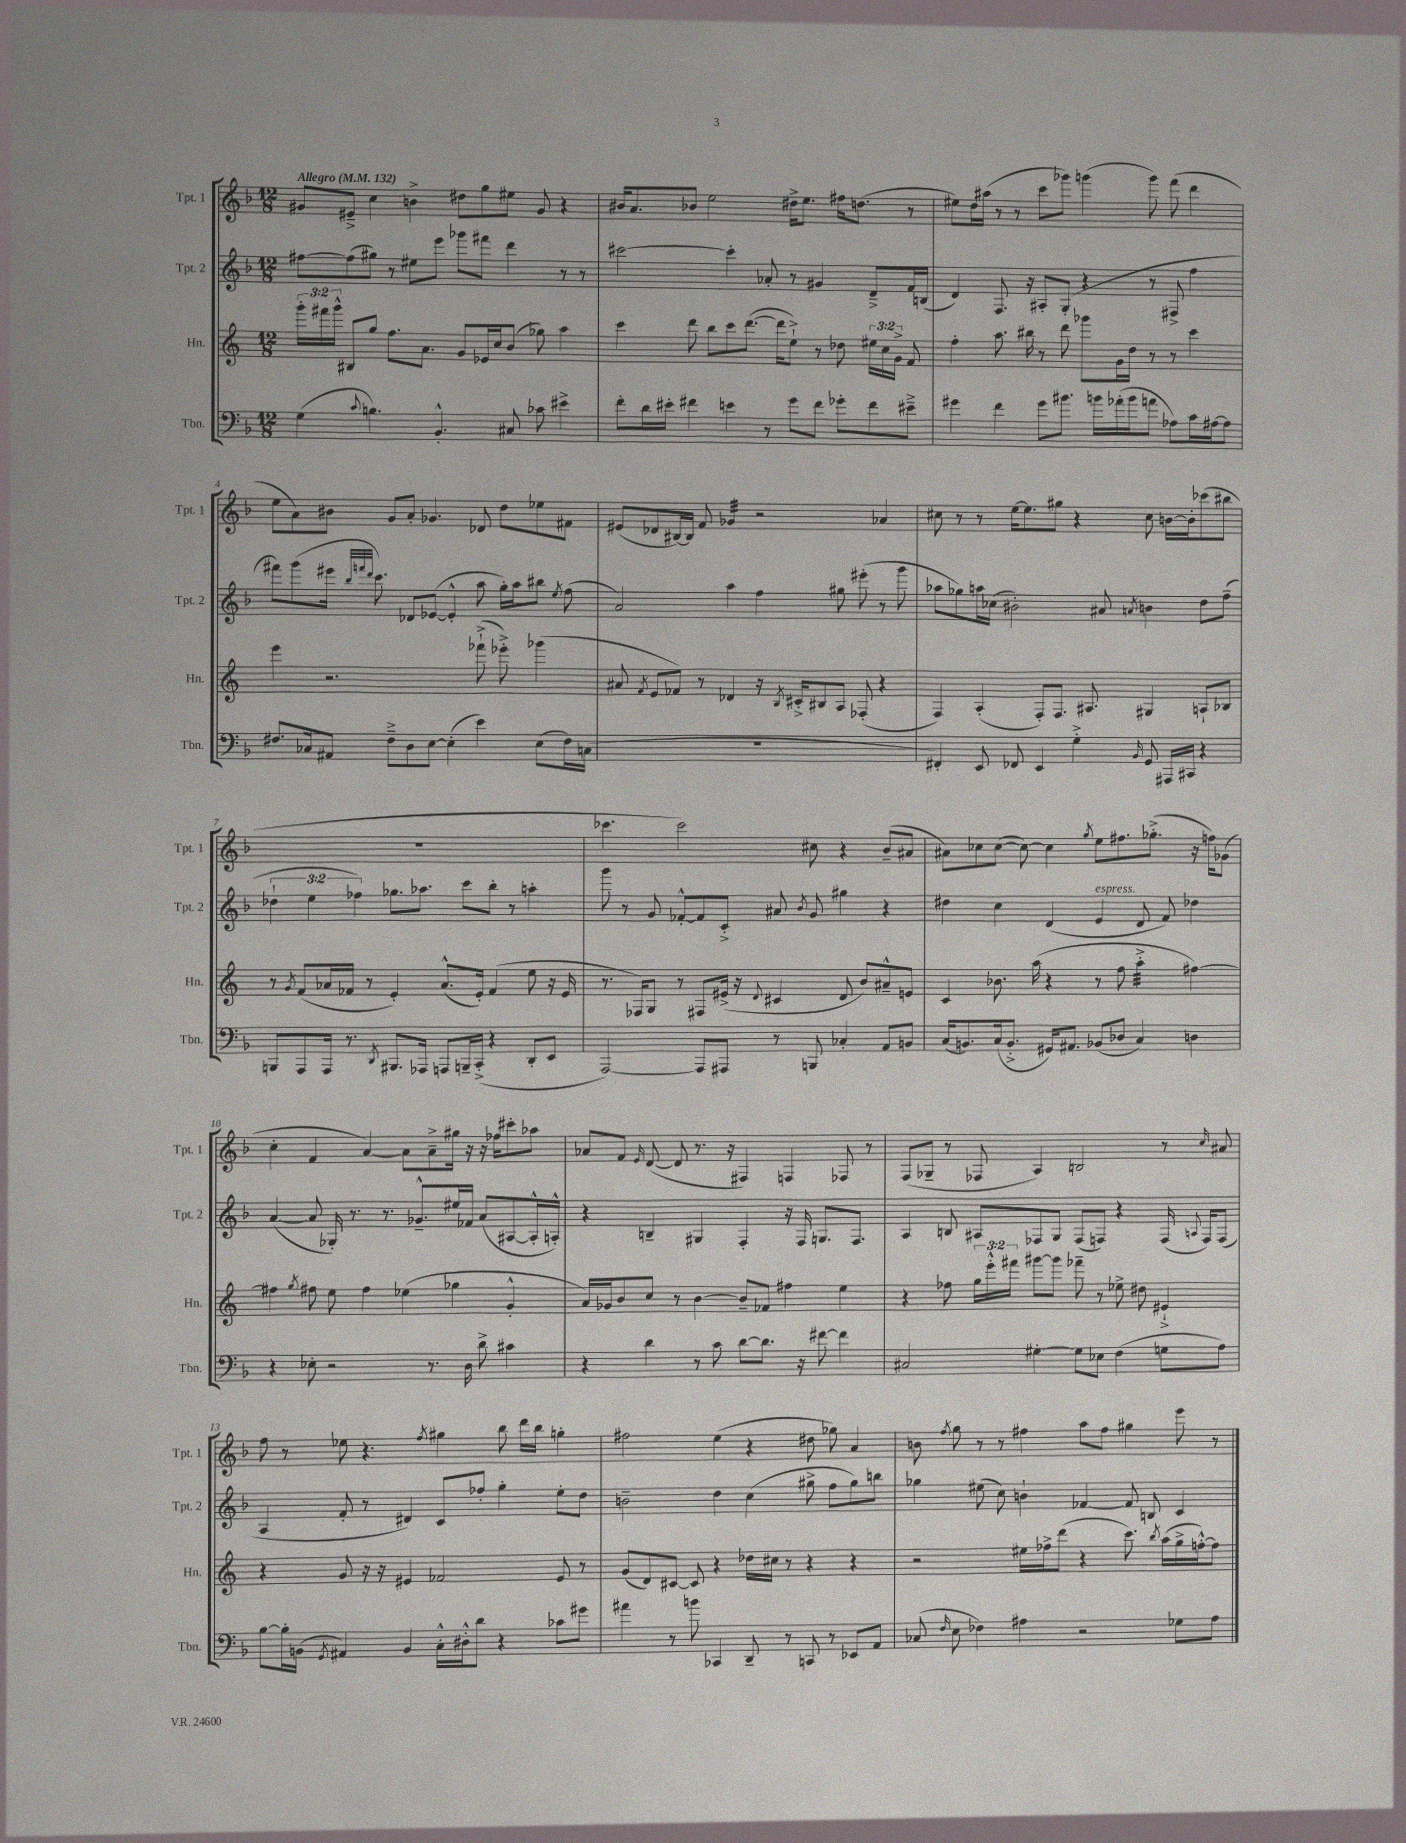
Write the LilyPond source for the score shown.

<<
\new StaffGroup <<
\new Staff = "s0" \with { instrumentName = "Tpt. 1" shortInstrumentName = "Tpt. 1" } {
    \clef treble \key f \major \numericTimeSignature \time 12/8 \tempo "Allegro" 4 = 132
    \autoBeamOff gis'8[ eis'8]---> c''4 b'4-> dis''8[ g''8 eis''8] gis'8 r4 |
    bis'16[ a'8. bes'8] e''2 dis''16[-> e''8.] fis''16[ d''8.]( r8 |
    eis''8[) d''16 ais''16]( r8 r8 c'''8[ ges'''8]) g'''4( g'''8) f'''8( d'''4 |
    e''8[ a'8) bis'8] g'8[ a'8]-. ges'4. des'8 d''8[ ees''8 fis'8] |
    eis'8[( des'8 bis16~) bis16] f'8 ges'4:32 r2 aes'4 |
    cis''8 r8 r8 e''16[~ e''8. gis''8] r4 cis''8 b'16[~ b'16-. ces'''8( bis''8] |
    R1. |
    ces'''4. ces'''2) cis''8 r4 bes'8[--( ais'8] |
    ais'8[) ces''8 ces''8]~( ces''8~) ces''4 \acciaccatura { g''8 } e''8[ fis''8. ges''8.]-.->( r16 f''16[) ges'8]( |
    c''4-. f'4 a'4~) a'8[ a'8---> gis''16] r16 r16 fes''16[ cis'''8-. aes''8] |
    aes'8[ f'8] \grace { e'16 } d'8~( d'8 r8. r16 fis4) f4 fes8 r8 |
    f8[( ges8]-- r8 fes8 a4) b2 r8 \grace { c''16 } ais'8 |
    f''8 r8 ees''8 r4. \acciaccatura { f''8 } gis''4 bes''8 d'''16[ bes''16] g''4-. |
    fis''2 e''4( r4 dis''8 ges''8) a'4 |
    b'8 \acciaccatura { f''8 } g''8 r8 r8 fis''4 a''8[ fis''8] gis''4 e'''8 r8 \bar "|." |
}
\new Staff = "s1" \with { instrumentName = "Tpt. 2" shortInstrumentName = "Tpt. 2" } {
    \clef treble \key f \major \numericTimeSignature \time 12/8 \override Staff.TupletNumber.text = #tuplet-number::calc-fraction-text
    \autoBeamOff fis''8[~ fis''8( gis''8]) r8 eis''8[ e'''8] ges'''8[ fis'''8] d'''4 r8 r8 |
    cis'''2~ cis'''4-. aes'8-. r8 gis'4 d'8[---> f'16 b16]( |
    d'4) f8. r16 ais8[-. g8]-.( r4 r8 fis8-> f''4 |
    fis'''8[) g'''8( eis'''16] \grace { bes''32[ f'''32 d'''32] } c'''8.) des'8[ ees'8]~( ees'4-.-^ a''8 g''16[-.) a''16 bis''8] \acciaccatura { e''8 } f''8( |
    a'2) a''4 f''4 gis''8 eis'''8-.( r8 g'''8 |
    aes''8[ ges''8) a''16 ces''16]( bis'2-.) ais'8 \acciaccatura { a'8 } b'4 d''8[ f''8]--( |
    \tuplet 3/2 { des''4-! e''4 fes''4) } ges''8.[ aes''8.] c'''8[ bes''8]-. r8 a''4-. |
    g'''8 r8 g'8 fes'8[~-.-^ fes'8 c'8]-.-> ais'8 \acciaccatura { bes'8 } g'8 gis''4 r4 |
    dis''4 c''4 d'4( e'4^\markup { \italic "espress." } d'8 f'8) des''4 |
    a'4~( a'8 ges16-.) r8. r8. ges'8.[---^ eis''16 fes'16] a'8[( ais8~ ais16-.-^ a16]-.-^) |
    r4 b4-- gis4 f4-. r16 f16 g8.[ f8.] |
    a4 b8 ais8[ fes8 g8] fes8[( f8]) r4 f16( \appoggiatura { a8 } f16[) f8]( |
    a4 f'8-. r8 dis'4) c'8[ fes''8]-. g''4-. e''8[-. d''8] |
    b'2-- d''4 c''4( gis''8-> f''8[ gis''8) b''8] |
    ges''4 eis''8( c''8) b'4-! fes'4~ fes'8 b8 c'4 \bar "|." |
}
\new Staff = "s2" \with { instrumentName = "Hn." shortInstrumentName = "Hn." } {
    \clef treble \key c \major \numericTimeSignature \time 12/8 \override Staff.TupletNumber.text = #tuplet-number::calc-fraction-text
    \autoBeamOff \tuplet 3/2 { g'''16[-. fis'''16 g'''16]-^ } bis8[ g''8] f''8.[ a'8.] g'8[ ees'16 c''16 b'8]( ges''8) a''4 |
    c'''4 d'''8 b''8[ c'''8 d'''8.]~( d'''16[ e''8]-!->) r8 des''8 \tuplet 3/2 { eis''16[ c''16 g'16]-> } f'8 |
    f''4-. a''8. bis''16 r8 d'''8 ges'''8[ g'16 d''16] r8 r8 c'''4 |
    e'''4 r2. fes'''8-!->( ees'''8-.->) ges'''4( |
    ais'8 \acciaccatura { f'8 } e'8[ fes'8]) r8 des'4 r16 \acciaccatura { b8 } cis'16[-.-> bis8 a8] fes8-.( r4 |
    f4) a4-.( f8[-.) f8.] ais8. gis4 a8[-! bes8] |
    r8 \acciaccatura { g'8 } f'8[( aes'16 fes'16] r8 e'4-.) aes'8.[-^( e'16]-.) fes'4( e''8 r16 e'16 |
    r8. fes16[) g8] r8 fis8[ eis'16]->( r16 \appoggiatura { d'8 } cis'4 d'8 b'8[) ais'8---^ e'8] |
    c'4 bes'8. a''16( r4 r8 f''8 a''4:32-.-> fis''4~) |
    fis''4 \acciaccatura { g''8 } fis''8 e''8 fis''4 ees''4( ges''4 g'4-.-^ |
    a'16[) ges'16 b'8 c''8] r8 b'4~ b'8[-- fes'8] fis''4 e''4 |
    r4 fes''8 \tuplet 3/2 { g''16[ e'''16-.-^ fis'''16] } gis'''8[~ gis'''8] fes'''8-- r8 ees''8-> dis''8 eis'4-!-> |
    r4 g'8 r16 r16 eis'4 fes'2 eis'8 r8 |
    g'8[( d'8) cis'8]~ cis'8 r4 des''16[ cis''16] r8 r4 r4 |
    r2 eis''16[ fes''16-> d'''8]( r4 c'''8.) \acciaccatura { b''8 } a''16[( g''16-> f''16~-.-^) f''8] \bar "|." |
}
\new Staff = "s3" \with { instrumentName = "Tbn." shortInstrumentName = "Tbn." } {
    \clef bass \key f \major \numericTimeSignature \time 12/8
    \autoBeamOff g4( \appoggiatura { c'8 } b4.) bes,4.-.-^ cis8 ces'8 eis'4-> |
    f'8[-. d'16 eis'16]-. fis'4 e'4 r8 g'8[ fis'8] ges'8[-. fis'8 eis'8]---> |
    gis'4 f'4 gis'8[ bis'8.] b'16[ aes'16-.( b'16 a'8] aes8[) c'16 ais16~ ais8] |
    fis8.[ ces16 ais,8] fis8[---> d8 e8]~ e4-.( e'4) e8[( fis16) c16]( |
    R1. |
    fis,4-.) e,8 fes,8 e,4 g4-.-> \grace { bes,16 } g,8 ais,,16[ cis,16] r4 |
    b,,8[ a,,8 a,,16] r8. \acciaccatura { d,8 } bis,,8.[ aes,,16] a,,8[ b,,16-- c,16]-.->( r4 d,8[-. e,8] |
    a,,2~) a,,8[ ais,,8] r8 b,,8 ces4-. a,8[ b,8] |
    c16[( b,8.) c16( b,8.]-.-> gis,16[) ais,8.] bes,8[( des8] c4) d4 |
    r4 ees8-. r2 r8. d16 d'8-> cis'4 |
    r4 d'4 r8 c'8 d'8[~ d'8.] r16 fis'8~ fis'4 |
    cis2 gis4~-. gis8[ ees8] f4( g8[ a8]) |
    bes8[~ bes16-. b,16]( \acciaccatura { g,8 } ais,4) b,4 c16[-.-^ dis16-.-^ d'8] r4 ces'8[ gis'8] |
    ais'4 r8 b'8 ces,4 d,8-- r8 c,8 r8 ees,8[ a,8] |
    ces8( \grace { f16 } e8 fes4) ais4 r2 ges8[ ais8] \bar "|." |
}
>>
>>
